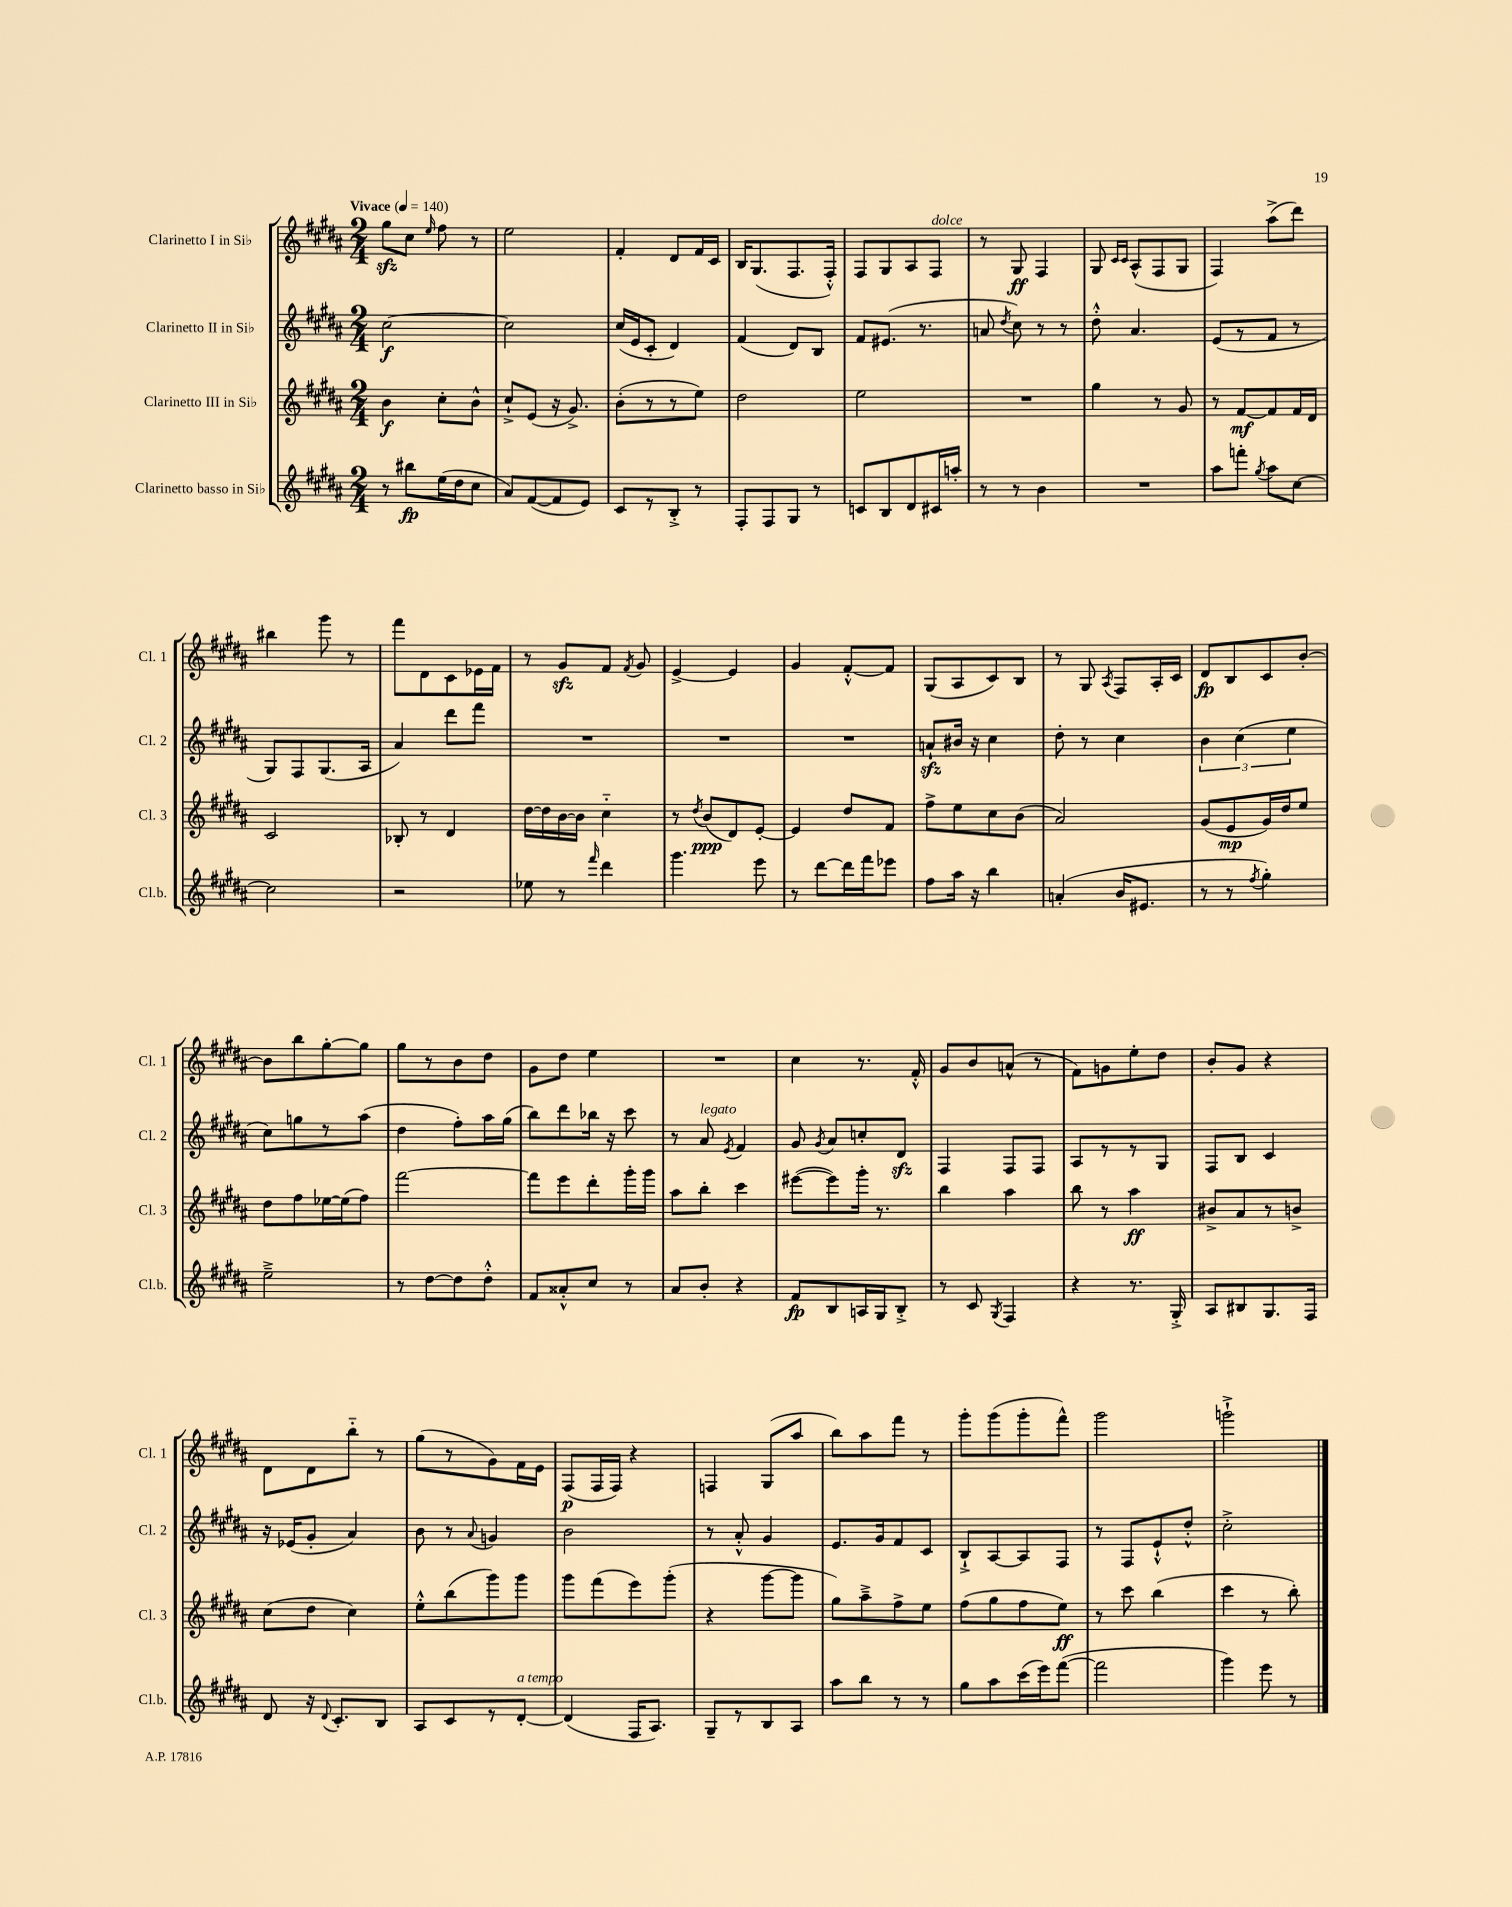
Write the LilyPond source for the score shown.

<<
\new StaffGroup <<
\new Staff = "s0" \with { instrumentName = "Clarinetto I in Sib" shortInstrumentName = "Cl. 1" } {
    \clef treble \key b \major \numericTimeSignature \time 2/4 \tempo "Vivace" 4 = 140
    \autoBeamOff gis''8[\sfz cis''8] \grace { e''16 } fis''8 r8 |
    e''2 |
    fis'4-. dis'8[ fis'16 cis'16] |
    b16[ gis8.( fis8. fis16]-.-^) |
    fis8[ gis8 ais8 fis8]^\markup { \italic "dolce" } |
    r8 gis8\ff fis4 |
    gis8 \grace { cis'16[ cis'16] } ais8[-^( fis8 gis8] |
    fis4) ais''8[->( dis'''8]) |
    bis''4 gis'''8 r8 |
    fis'''8[ dis'8 cis'8 ees'16 fis'16] |
    r8 gis'8[\sfz fis'8] \acciaccatura { fis'8 } gis'8 |
    e'4~-> e'4 |
    gis'4 fis'8[~-.-^ fis'8] |
    gis8[( ais8 cis'8) b8] |
    r8 gis8 \acciaccatura { ais8 } fis8[ ais16-. cis'16] |
    dis'8[\fp b8 cis'8 b'8]~-. |
    b'8[ b''8 gis''8~-. gis''8] |
    gis''8[ r8 b'8 dis''8] |
    gis'8[ dis''8] e''4 |
    R2 |
    cis''4 r8. fis'16-.-^ |
    gis'8[ b'8 a'8]-^( r8 |
    fis'8[) g'8 e''8-. dis''8] |
    b'8[-. gis'8] r4 |
    dis'8[ dis'8 b''8]-_ r8 |
    gis''8[( r8 gis'8) fis'16 e'16] |
    fis8[\p( fis16 fis16]) r4 |
    f4 gis8[( ais''8] |
    b''8[) ais''8 fis'''8] r8 |
    gis'''8[-. gis'''8( gis'''8-. fis'''8]-^) |
    gis'''2 |
    g'''2-!-> \bar "|." |
}
\new Staff = "s1" \with { instrumentName = "Clarinetto II in Sib" shortInstrumentName = "Cl. 2" } {
    \clef treble \key b \major \numericTimeSignature \time 2/4
    \autoBeamOff cis''2~\f |
    cis''2 |
    cis''16[( e'16 cis'8]-. dis'4) |
    fis'4( dis'8[) b8] |
    fis'8[ eis'8.]( r8. |
    a'8 \acciaccatura { dis''8 } cis''8) r8 r8 |
    dis''8-.-^ ais'4. |
    e'8[( r8 fis'8] r8 |
    gis8[) fis8 gis8.( ais16] |
    ais'4) dis'''8[ fis'''8] |
    R2 |
    R2 |
    R2 |
    a'8[-!\sfz bis'16] r16 cis''4 |
    dis''8-. r8 cis''4 |
    \tuplet 3/2 { b'4 cis''4( e''4 } |
    cis''8[) g''8 r8 ais''8]( |
    dis''4 fis''8[-.) ais''16 gis''16]( |
    b''8[) dis'''8 bes''16] r16 cis'''8 |
    r8 ais'8^\markup { \italic "legato" } \acciaccatura { e'8 } fis'4 |
    gis'8 \acciaccatura { gis'8 } ais'8[ c''8-. dis'8]\sfz |
    fis4 fis8[ fis8] |
    ais8[ r8 r8 gis8] |
    fis8[ b8] cis'4 |
    r16 ees'16[( gis'8]-. ais'4) |
    b'8 r8 \appoggiatura { ais'8 } g'4 |
    b'2 |
    r8 ais'8-.-^ gis'4 |
    e'8.[ gis'16 fis'8 cis'8] |
    b8[-!-> ais8~ ais8 fis8] |
    r8 fis8[ e'8-!-^ dis''8]-.-^ |
    cis''2-.-> \bar "|." |
}
\new Staff = "s2" \with { instrumentName = "Clarinetto III in Sib" shortInstrumentName = "Cl. 3" } {
    \clef treble \key b \major \numericTimeSignature \time 2/4
    \autoBeamOff b'4\f cis''8[-. b'8]-^ |
    cis''8[-!-> e'8]( r16 gis'8.->) |
    b'8[-.( r8 r8 e''8]) |
    dis''2 |
    e''2 |
    R2 |
    gis''4 r8 gis'8 |
    r8 fis'8[~\mf fis'8 fis'16 dis'16] |
    cis'2 |
    bes8-. r8 dis'4 |
    dis''16[~ dis''16 b'16~ b'16] cis''4-_ |
    r8 \acciaccatura { dis''8 } b'8[\ppp( dis'8) e'8]~-. |
    e'4 dis''8[ fis'8] |
    fis''8[-> e''8 cis''8 b'8]( |
    ais'2) |
    gis'8[( e'8\mp gis'16) dis''16 e''8] |
    dis''8[ fis''8 ees''16~ ees''16( fis''8]) |
    fis'''2~ |
    fis'''8[ e'''8 dis'''8-. gis'''16-. gis'''16] |
    ais''8[ b''8]-. cis'''4 |
    eis'''8[~( eis'''8) gis'''16]-. r8. |
    b''4 ais''4 |
    b''8 r8 ais''4\ff |
    bis'8[-> ais'8 r8 b'8]-> |
    cis''8[( dis''8] cis''4) |
    e''8[-.-^ b''8( gis'''8) gis'''8] |
    gis'''8[ fis'''8( e'''8) gis'''8]-.( |
    r4 gis'''8[~ gis'''8] |
    gis''8[) ais''8---> fis''8-> e''8] |
    fis''8[( gis''8 fis''8 e''8]\ff) |
    r8 cis'''8 b''4( |
    cis'''4 r8 b''8-.) \bar "|." |
}
\new Staff = "s3" \with { instrumentName = "Clarinetto basso in Sib" shortInstrumentName = "Cl.b." } {
    \clef treble \key b \major \numericTimeSignature \time 2/4
    \autoBeamOff r8 bis''8[\fp e''16( dis''16 cis''8] |
    ais'8[) fis'8~( fis'8 e'8]) |
    cis'8[ r8 b8]-.-> r8 |
    fis8[-. fis8 gis8] r8 |
    c'8[ b8 dis'8 cis'16 a''16]-. |
    r8 r8 b'4 |
    R2 |
    ais''8[ f'''8]-. \acciaccatura { gis''8 } ais''8[ cis''8]~ |
    cis''2 |
    r2 |
    ees''8 r8 \grace { fis'''16 } dis'''4 |
    gis'''4. e'''8 |
    r8 dis'''8[~ dis'''16 fis'''16 ees'''8] |
    fis''8[ ais''16] r16 b''4 |
    a'4-.( b'16[ eis'8.] |
    r8 r8 \acciaccatura { fis''8 } gis''4-.) |
    e''2---> |
    r8 dis''8[~ dis''8 dis''8]-.-^ |
    fis'8[ aisis'8-.-^ cis''8] r8 |
    ais'8[ b'8]-. r4 |
    fis'8[\fp b8 a16 gis16 b8]-.-> |
    r8 cis'8 \acciaccatura { gis8 } fis4 |
    r4 r8. gis16-.-> |
    ais8[ bis8 gis8. fis16] |
    dis'8 r16 \appoggiatura { dis'8 } cis'8.[-. b8] |
    ais8[ cis'8 r8 dis'8]~-.^\markup { \italic "a tempo" } |
    dis'4( fis16[ ais8.]) |
    gis8[-- r8 b8 ais8] |
    ais''8[ b''8] r8 r8 |
    gis''8[ ais''8 cis'''16( e'''16) fis'''8]~( |
    fis'''2 |
    gis'''4) e'''8 r8 \bar "|." |
}
>>
>>
\layout { \context { \Score \remove "Bar_number_engraver" } }
